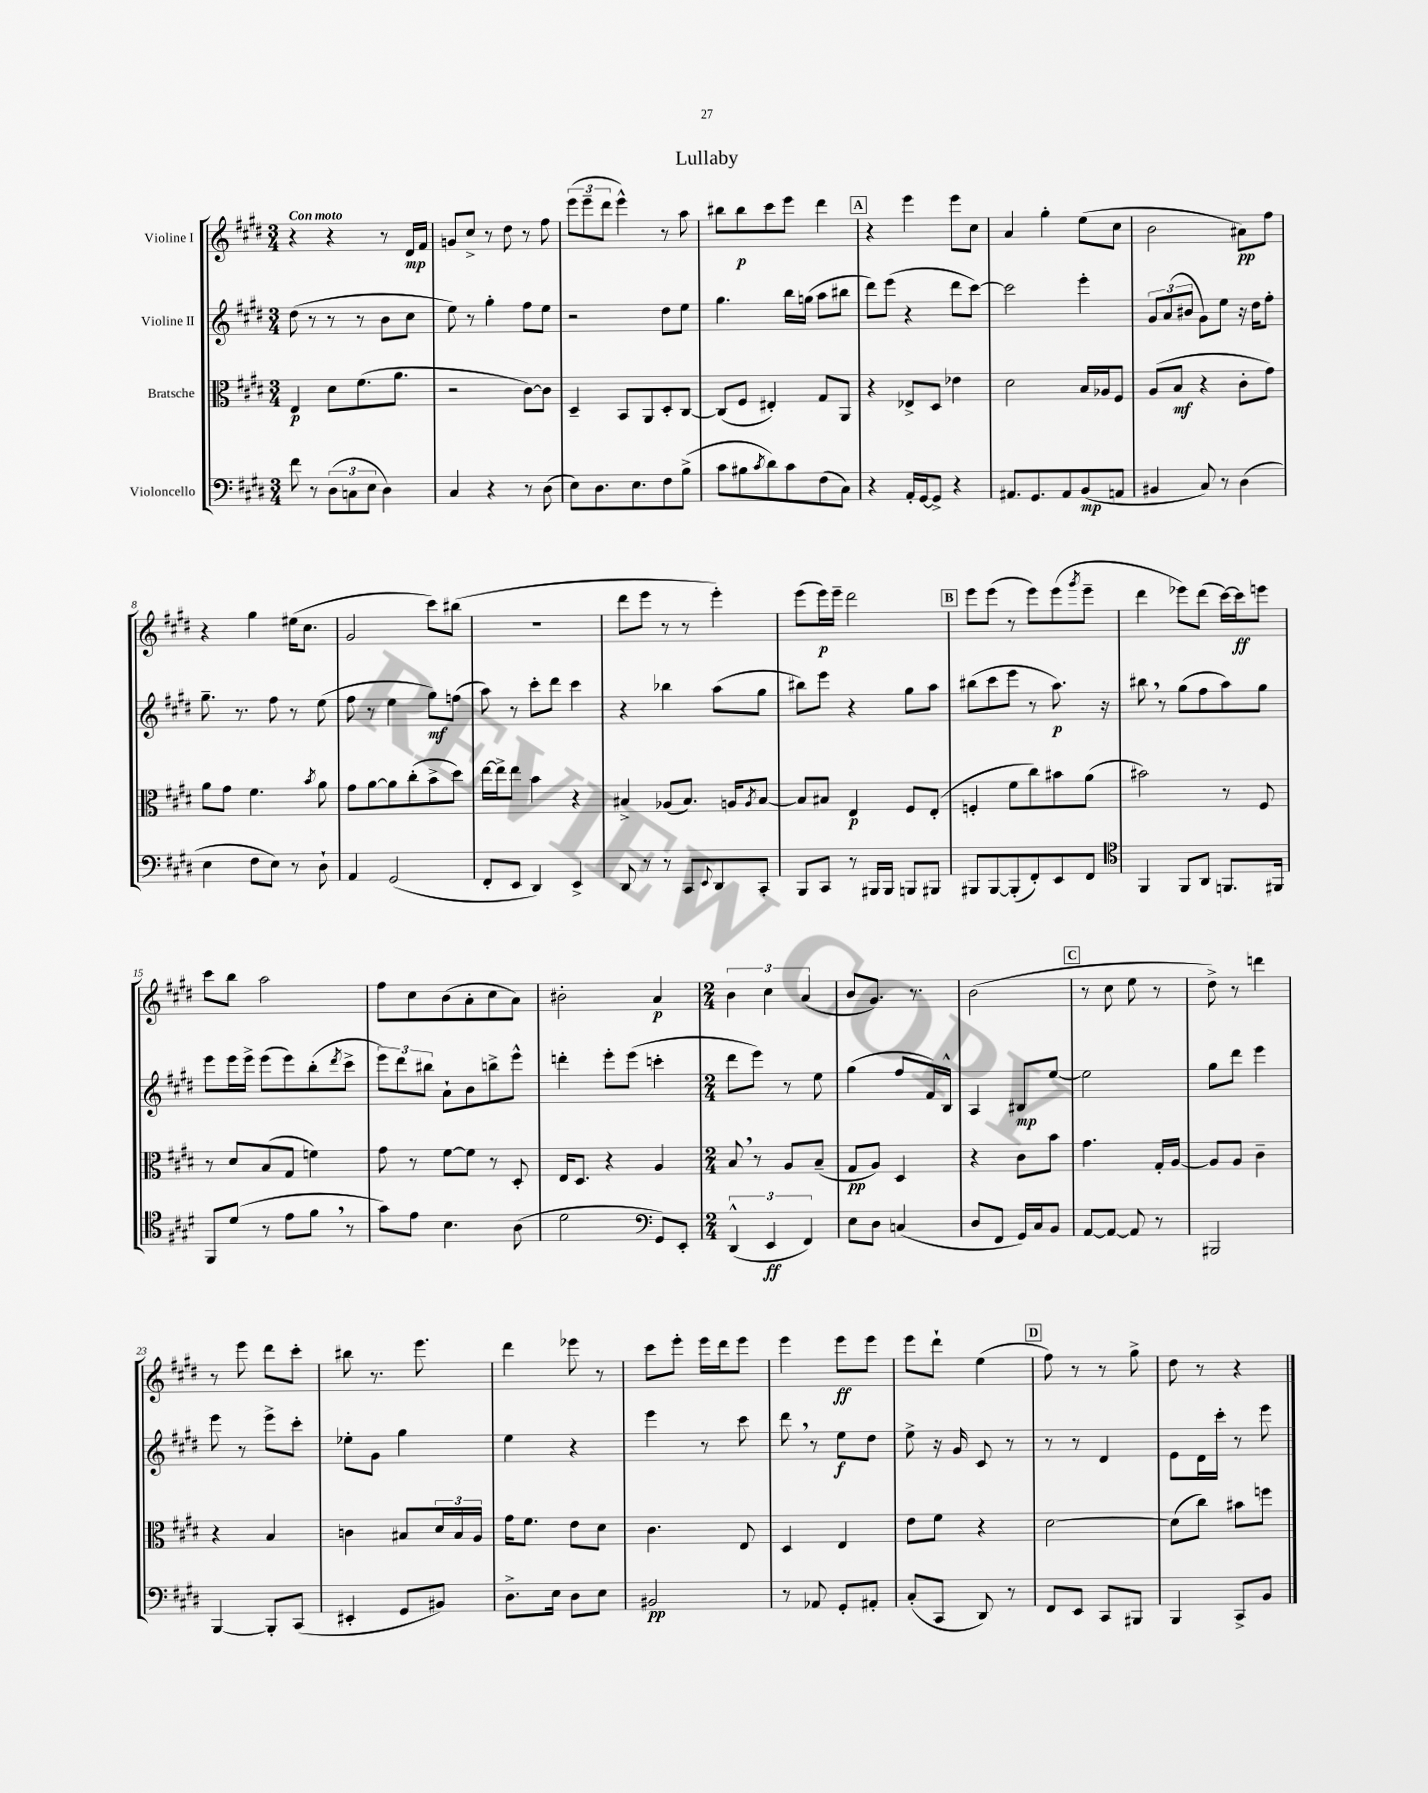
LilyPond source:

\header { title = "Lullaby" }
<<
\new StaffGroup <<
\new Staff = "s0" \with { instrumentName = "Violine I" } {
    \clef treble \key e \major \numericTimeSignature \time 3/4 \tempo "Con moto"
    r4 r4 r8 dis'16\mp fis'16 |
    g'8 cis''8-> r8 dis''8 r8 fis''8 |
    \tuplet 3/2 { e'''8( e'''8-- dis'''8 } e'''4-^) r8 a''8 |
    bis''8 bis''8\p cis'''8 e'''8 dis'''4 |
    \mark \markup { \box "A" } r4 e'''4 e'''8 cis''8 |
    a'4 gis''4-. e''8( cis''8 |
    b'2 ais'8\pp) fis''8 |
    r4 gis''4 eis''16( cis''8. |
    gis'2 cis'''8) bis''8( |
    R2. |
    dis'''8 e'''8 r8 r8 e'''4-.) |
    e'''8( e'''16\p) e'''16-- dis'''2 |
    \mark \markup { \box "B" } e'''8 e'''8( r8 e'''8) e'''8( \acciaccatura { gis'''8 } e'''8-- |
    dis'''4 ees'''8) dis'''8( cis'''16~) cis'''16\ff e'''8 |
    cis'''8 b''8 a''2 |
    fis''8 cis''8 b'8( a'8-. cis''8 a'8) |
    bis'2-. a'4\p |
    \numericTimeSignature \time 2/4 \tuplet 3/2 { b'4 cis''4 a'4( } |
    b'8 gis'8.) r8. |
    b'2( |
    \mark \markup { \box "C" } r8 cis''8 e''8 r8 |
    dis''8->) r8 d'''4 |
    r8 e'''8 dis'''8 cis'''8-. |
    bis''8 r8. e'''8. |
    dis'''4 ees'''8 r8 |
    cis'''8 e'''8-. e'''16 dis'''16 e'''8 |
    e'''4 e'''8\ff e'''8 |
    e'''8 dis'''8-! e''4( |
    \mark \markup { \box "D" } fis''8) r8 r8 gis''8-> |
    dis''8 r8 r4 \bar "|." |
}
\new Staff = "s1" \with { instrumentName = "Violine II" } {
    \clef treble \key e \major \numericTimeSignature \time 3/4
    dis''8( r8 r8 r8 b'8 cis''8 |
    e''8) r8 gis''4-. fis''8 e''8 |
    r2 dis''8 e''8 |
    gis''4. b''16 g''16( a''8 bis''8 |
    \mark \markup { \box "A" } dis'''8) e'''8( r4 dis'''8 cis'''8~) |
    cis'''2 e'''4-. |
    \tuplet 3/2 { gis'8 a'8( bis'8 } gis'8) e''8 r16 dis''16 fis''8-. |
    gis''8.-- r8. fis''8 r8 e''8( |
    fis''8 r8 e''4 gis''8\mf) f''8( |
    a''8) r8 cis'''8-. dis'''8 cis'''4 |
    r4 bes''4 a''8( gis''8 |
    bis''8) e'''8 r4 gis''8 a''8 |
    \mark \markup { \box "B" } bis''8( cis'''8 e'''8 r8 a''8.\p) r16 |
    bis''8 \breathe r8 gis''8( fis''8 a''8) gis''8 |
    e'''8 e'''16 e'''16-> e'''8( e'''8) b''8-.( \acciaccatura { dis'''8 } cis'''8-> |
    \tuplet 3/2 { e'''8) dis'''8 bis''8 } a'8-! b'8 b''8-> e'''8-^ |
    d'''4-. e'''8-. e'''8( c'''4-. |
    \numericTimeSignature \time 2/4 dis'''8 e'''8) r8 e''8 |
    gis''4( fis''8 fis'16) b16-^ |
    a4 bis8\mp e''8~ |
    \mark \markup { \box "C" } e''2 |
    gis''8 dis'''8 e'''4 |
    e'''8 r8 e'''8-> cis'''8-. |
    ees''8-. gis'8 gis''4 |
    e''4 r4 |
    e'''4 r8 cis'''8 |
    dis'''8 \breathe r8 e''8\f dis''8 |
    e''8-> r16 gis'16 cis'8 r8 |
    \mark \markup { \box "D" } r8 r8 dis'4 |
    e'8 dis'16 cis'''16-. r8 e'''8 \bar "|." |
}
\new Staff = "s2" \with { instrumentName = "Bratsche" } {
    \clef alto \key e \major \numericTimeSignature \time 3/4
    e4\p dis'8 fis'8.( a'8. |
    r2 cis'8~) cis'8 |
    dis4-- b,8 a,8 dis8-. cis8~ |
    cis8( fis8 eis4-.) gis8 a,8 |
    \mark \markup { \box "A" } r4 ees8-> dis8 ees'4 |
    dis'2 b16 aes16 fis8 |
    a8( b8\mf r4 cis'8-. gis'8) |
    a'8 gis'8 fis'4. \acciaccatura { b'8 } a'8 |
    gis'8 a'8~ a'8 cis''8-.( b'8-> dis''8) |
    e''16~ e''16-> e''8 b'4 r4 |
    bis4-> aes8( bis8.) a16 \acciaccatura { a8 } bis8~ |
    bis8 bis8 e4\p fis8 e8-.( |
    \mark \markup { \box "B" } f4-. fis'8 cis''8) bis'8 a'8( |
    bis'2) r8 fis8 |
    r8 dis'8 b8( gis8 f'4) |
    gis'8 r8 fis'8~ fis'8 r8 dis8-. |
    e16 dis8. r4 a4 |
    \numericTimeSignature \time 2/4 b8 \breathe r8 a8 b8--( |
    gis8\pp a8) dis4 |
    r4 cis'8 b'8 |
    \mark \markup { \box "C" } gis'4. gis16-. a16~ |
    a8 a8 cis'4-- |
    r4 b4 |
    c'4 bis8 \tuplet 3/2 { dis'16 bis16 a16 } |
    gis'16 fis'8. e'8 dis'8 |
    cis'4. e8 |
    dis4 e4 |
    e'8 fis'8 r4 |
    \mark \markup { \box "D" } dis'2~ |
    dis'8( cis''8) bis'8 f''8 \bar "|." |
}
\new Staff = "s3" \with { instrumentName = "Violoncello" } {
    \clef bass \key e \major \numericTimeSignature \time 3/4
    fis'8 r8 \tuplet 3/2 { dis8( c8 e8 } dis4) |
    cis4 r4 r8 dis8( |
    e8) dis8. e8. fis8 b8->( |
    cis'8 bis8 \acciaccatura { cis'8 } dis'8) cis'8 fis8( cis8) |
    \mark \markup { \box "A" } r4 a,16-. gis,16~ gis,8-> r4 |
    ais,8. gis,8. ais,8 b,8\mp( a,8 |
    bis,4 cis8) r8 dis4( |
    e4 fis8 e8) r8 dis8-! |
    a,4 gis,2( |
    fis,8-. e,8 dis,4) e,4-> |
    dis,8 r8 r8 cis,8 \appoggiatura { e,8 } dis,8 cis,8-. |
    b,,8 cis,8 r8 bis,,16 bis,,16 b,,8 bis,,8 |
    \mark \markup { \box "B" } bis,,8 bis,,8~ bis,,8-.( fis,8-.) e,8 fis,8 |
    \clef tenor fis,4 fis,8 a,8 f,8. fis,16 |
    fis,8 dis'8( r8 e'8 fis'8 \breathe r8 |
    gis'8) e'8 b4. a8( |
    dis'2 \clef bass gis,8) e,8-. |
    \numericTimeSignature \time 2/4 \tuplet 3/2 { dis,4-^( e,4\ff fis,4) } |
    e8 dis8 c4( |
    dis8 fis,8 gis,16) cis16 b,8 |
    \mark \markup { \box "C" } a,8~ a,8~ a,8 r8 |
    bis,,2 |
    b,,4~ b,,8-. cis,8( |
    eis,4-. gis,8 bis,8) |
    dis8.-> e16 dis8 e8 |
    bis,2\pp |
    r8 aes,8 gis,8-. ais,8-. |
    cis8-.( cis,8 dis,8) r8 |
    \mark \markup { \box "D" } fis,8 e,8 cis,8 bis,,8 |
    b,,4 cis,8-> b,8 \bar "|." |
}
>>
>>
